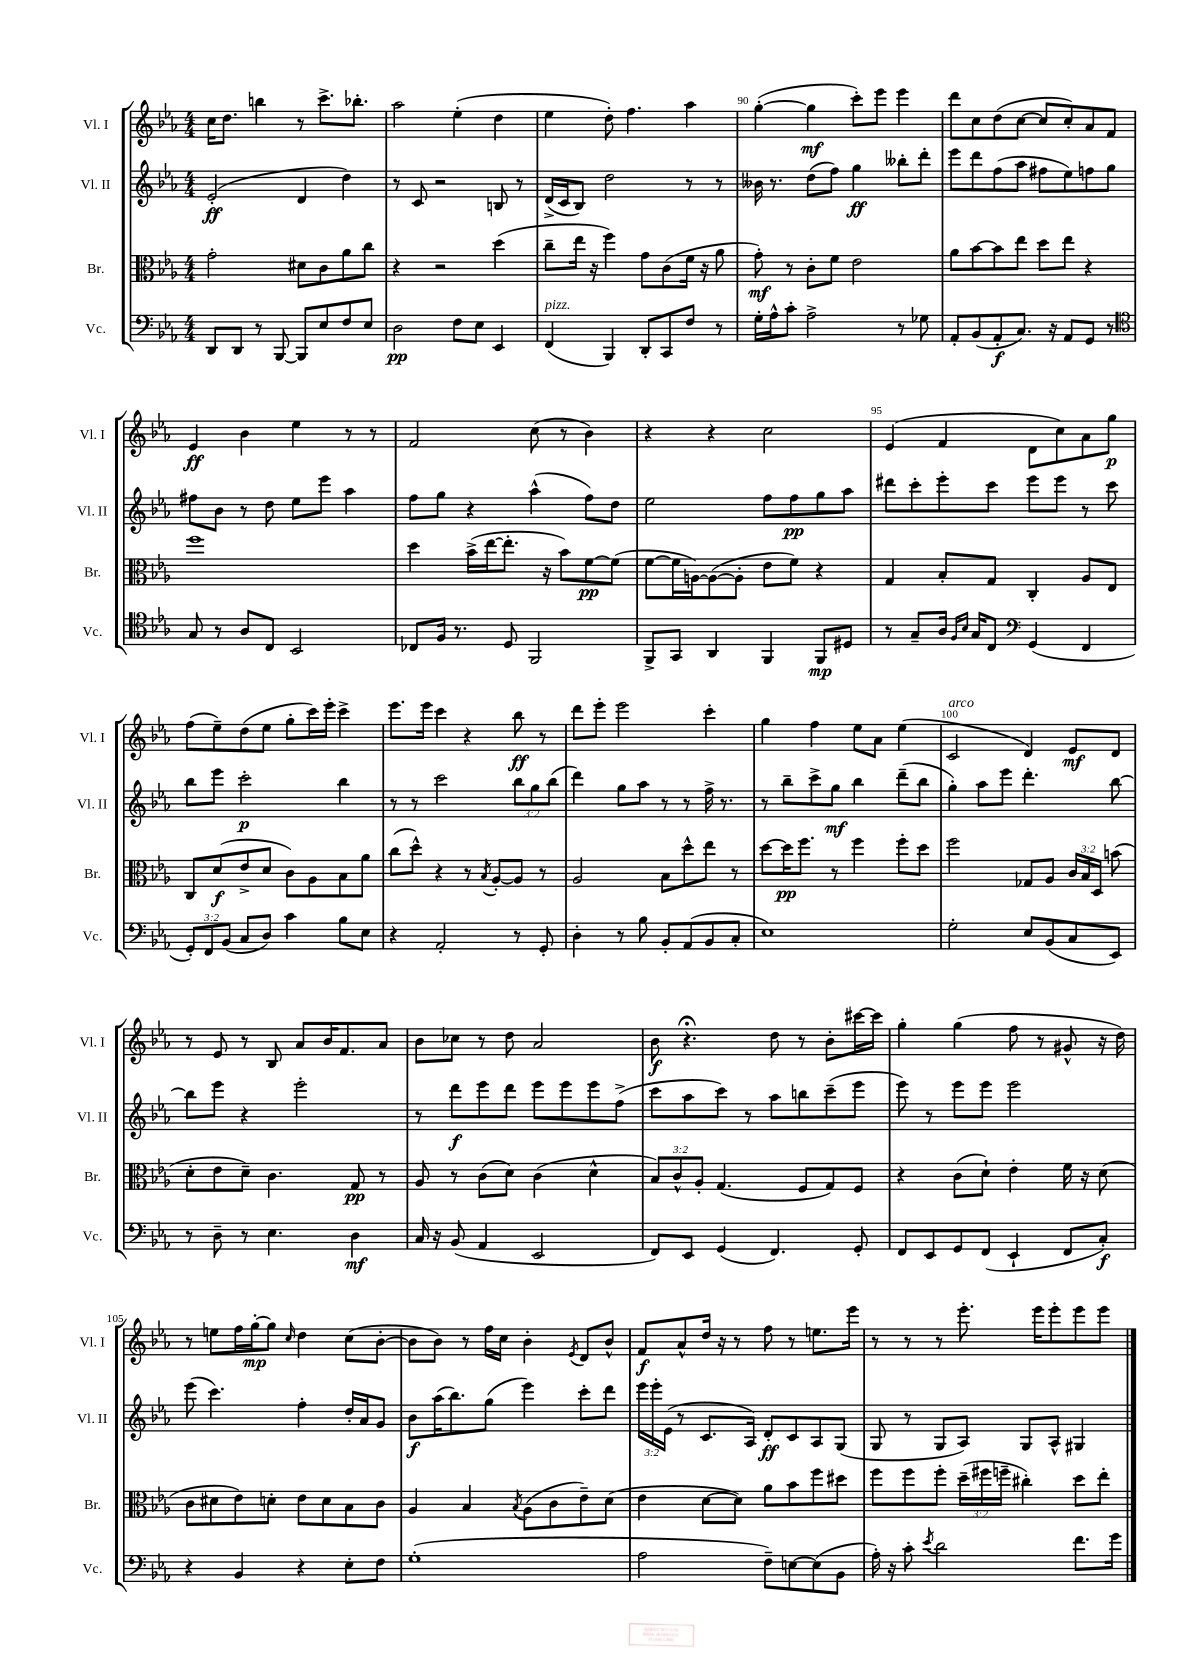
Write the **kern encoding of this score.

**kern	**dynam	**kern	**dynam	**kern	**dynam	**kern	**dynam
*part4	*part4	*part3	*part3	*part2	*part2	*part1	*part1
*staff4	*staff4	*staff3	*staff3	*staff2	*staff2	*staff1	*staff1
*I"Vc.	*	*I"Br.	*	*I"Vl. II	*	*I"Vl. I	*
*I'Vc.	*	*I'Br.	*	*I'Vl. II	*	*I'Vl. I	*
*clefF4	*	*clefC3	*	*clefG2	*	*clefG2	*
*k[b-e-a-]	*	*k[b-e-a-]	*	*k[b-e-a-]	*	*k[b-e-a-]	*
*M4/4	*	*M4/4	*	*M4/4	*	*M4/4	*
=87	=87	=87	=87	=87	=87	=87	=87
8DD/L	.	2g'\	.	(2e-'/	ff	16cc\KL	.
.	.	.	.	.	.	8.dd\J	.
8DD/J	.	.	.	.	.	.	.
8r	.	.	.	.	.	4bbn\	.
[8BBB-/	.	.	.	.	.	.	.
8BBB-/L]	.	8d#X\L	.	4d/	.	8r	.
8E-/	.	8c\	.	.	.	8.ccc^\L	.
8F/	.	8a-\	.	4dd\)	.	.	.
.	.	.	.	.	.	8.bb-X'\J	.
8E-/J	.	8cc\J	.	.	.	.	.
=88	=88	=88	=88	=88	=88	=88	=88
2D\	pp	4r	.	8r	.	2aa-\	.
.	.	.	.	8c/	.	.	.
.	.	2r	.	2r	.	.	.
8F\L	.	.	.	.	.	(4ee-'\	.
8E-\J	.	.	.	.	.	.	.
4EE-/	.	(4dd\	.	8Bn/	.	4dd\	.
.	.	.	.	8r	.	.	.
=89	=89	=89	=89	=89	=89	=89	=89
!LO:TX:a:i:t=pizz.	!	!	!	!	!	!	!
(4FF/	.	8cc~\L	.	(16d^/LL	.	4ee-\	.
.	.	.	.	16c/J	.	.	.
.	.	16ee-\Jk	.	8B-/J)	.	.	.
.	.	16r	.	.	.	.	.
4BBB-/)	.	4ff\)	.	2dd\	.	8dd'\)	.
.	.	.	.	.	.	4.ff\	.
8DD'/L	.	8g\L	.	.	.	.	.
8CC/	.	(8c\	.	.	.	.	.
8F/J	.	16f\Jk	.	8r	.	4aa-\	.
.	.	16r	.	.	.	.	.
8r	.	8a-\	.	8r	.	.	.
=90	=90	=90	=90	=90	=90	=90	=90
16G'\LL	.	8g'\)	mf	16b--X\	.	([4gg'\	.
16A-^^\J	.	.	.	8.r	.	.	.
8c'\J	.	8r	.	.	.	.	.
2A-^\	.	8c'\L	.	(8dd\L	.	4gg\]	mf
.	.	8f\J	.	8ff\J)	.	.	.
.	.	2e-\	.	4gg\	ff	8ccc'\L)	.
.	.	.	.	.	.	8eee-\J	.
8r	.	.	.	8bb--X'\L	.	4eee-\	.
8G-X\	.	.	.	8ddd'\J	.	.	.
=91	=91	=91	=91	=91	=91	=91	=91
8AA-'/L	.	8a-\L	.	8eee-\L	.	8ddd\L	.
(8BB-/	.	[8b-\	.	8ddd\	.	8cc\	.
8AA-'/	f	8b-\]	.	(8ff\	.	(8dd\	.
8.C/J)	.	8ee-\J	.	8aa-\J	.	[8cc\J	.
.	.	8dd\L	.	8ff#X\L	.	8cc/L]	.
16r	.	.	.	.	.	.	.
8AA-/L	.	8ee-\J	.	8ee-\)	.	8cc'/)	.
8GG/J	.	4r	.	8ffn\	.	8a-/	.
8r	.	.	.	8gg\J	.	8f/J	.
!!LO:LB:g=z
=92	=92	=92	=92	=92	=92	=92	=92
*clefC4	*	*	*	*	*	*	*
8G/	.	1ff	.	8ff#X\L	.	4e-/	ff
8r	.	.	.	8b-\J	.	.	.
8A-/L	.	.	.	8r	.	4b-\	.
8C/J	.	.	.	8dd\	.	.	.
2BB-/	.	.	.	8ee-\L	.	4ee-\	.
.	.	.	.	8eee-\J	.	.	.
.	.	.	.	4aa-\	.	8r	.
.	.	.	.	.	.	8r	.
=93	=93	=93	=93	=93	=93	=93	=93
8C-X/L	.	4dd\	.	8ff\L	.	2f/	.
16F/Jk	.	.	.	8gg\J	.	.	.
8.r	.	.	.	.	.	.	.
.	.	(16b-^\LL	.	4r	.	.	.
.	.	[16ee-\J	.	.	.	.	.
8D/	.	8.ee-'\J]	.	.	.	.	.
2FF/	.	.	.	(4aa-^^\	.	(8cc\	.
.	.	16r	.	.	.	.	.
.	.	8b-\L)	.	.	.	8r	.
.	.	[8f\	pp	8ff\L)	.	4b-\)	.
.	.	(8f\J]	.	8dd\J	.	.	.
=94	=94	=94	=94	=94	=94	=94	=94
8FF^/L	.	[8f\L	.	2ee-\	.	4r	.
8GG/J	.	16f\L]	.	.	.	.	.
.	.	[16An\J)	.	.	.	.	.
4AA-/	.	(8A\_	.	.	.	4r	.
.	.	8A'\J]	.	.	.	.	.
4FF/	.	8e-\L	.	8ff\L	.	2cc\	.
.	.	8f\J)	.	8ff\	pp	.	.
8FF/L	mp	4r	.	8gg\	.	.	.
8D#X/J	.	.	.	8aa-\J	.	.	.
=95	=95	=95	=95	=95	=95	=95	=95
8r	.	4G/	.	8ddd#X\L	.	(4e-/	.
8G~/L	.	.	.	8ccc'\	.	.	.
16A-/Jk	.	8B-'/L	.	8eee-'\	.	4f/	.
16qqF/LL	.	.	.	.	.	.	.
16qqB-/JJ	.	.	.	.	.	.	.
16G/KL	.	.	.	.	.	.	.
8C/J	.	8G/J	.	8ccc\J	.	.	.
*clefF4	*	*	*	*	*	*	*
(4GG/	.	4C'/	.	8eee-\L	.	8d\L	.
.	.	.	.	8eee-\J	.	8cc\)	.
4FF/	.	8A-/L	.	8r	.	8a-\	.
.	.	8E-/J	.	8ccc\	.	8gg\J	p
!!LO:LB:g=z
=96	=96	=96	=96	=96	=96	=96	=96
12GG'/L)	.	8C/L	.	8bb-\L	.	(8ff\L	.
12FF/	.	.	.	.	.	.	.
.	.	(8d/	f	8eee-\J	.	8ee-~\)	.
(12BB-/J	.	.	.	.	.	.	.
8C/L	.	8e-^/	.	2ccc'\	p	(8dd\	.
8D/J)	.	8d/J	.	.	.	8ee-\J	.
4c\	.	8c\L)	.	.	.	8gg'\L	.
.	.	8A-\	.	.	.	16ccc\L)	.
.	.	.	.	.	.	16eee-'\JJ	.
8B-\L	.	8B-\	.	4bb-\	.	4ccc^\	.
8E-\J	.	8a-\J	.	.	.	.	.
=97	=97	=97	=97	=97	=97	=97	=97
4r	.	(8cc\L	.	8r	.	8.eee-\L	.
.	.	8dd^^\J)	.	8r	.	.	.
.	.	.	.	.	.	16eee-\Jk	.
2AA-'/	.	4r	.	2ccc\	.	4ccc\	.
.	.	8r	.	.	.	4r	.
.	.	8qB-/	.	.	.	.	.
.	.	[8A-'/L	.	.	.	.	.
8r	.	8A-/J]	.	12bb-\L	.	8bb-\	ff
.	.	.	.	12gg\	.	.	.
8GG'/	.	8r	.	.	.	8r	.
.	.	.	.	(12bb-\J	.	.	.
=98	=98	=98	=98	=98	=98	=98	=98
4D'\	.	2A-/	.	4ddd\)	.	8ddd\L	.
.	.	.	.	.	.	8eee-'\J	.
8r	.	.	.	8gg\L	.	2eee-\	.
8B-\	.	.	.	8aa-\J	.	.	.
8BB-'/L	.	8B-\L	.	8r	.	.	.
(8AA-/	.	8dd^^\	.	8r	.	.	.
8BB-/	.	8ee-\J	.	16ff^\	.	4ccc'\	.
.	.	.	.	8.r	.	.	.
8C'/J	.	8r	.	.	.	.	.
=99	=99	=99	=99	=99	=99	=99	=99
1E-)	.	[8dd\L	.	8r	.	4gg\	.
.	.	16dd\K]	pp	8bb-~\L	.	.	.
.	.	8.ff\J	.	.	.	.	.
.	.	.	.	8ccc^\	.	4ff\	.
.	.	8r	.	8gg\J	mf	.	.
.	.	4ff\	.	4bb-\	.	8ee-\L	.
.	.	.	.	.	.	8a-\J	.
.	.	8ff'\L	.	(8ddd~\L	.	(4ee-\	.
.	.	8dd\J	.	8bb-\J	.	.	.
=100	=100	=100	=100	=100	=100	=100	=100
!	!	!	!	!	!	!LO:TX:a:i:t=arco	!
2G'\	.	2ff\	.	4gg'\)	.	2c/	.
.	.	.	.	8aa-\L	.	.	.
.	.	.	.	8eee-\J	.	.	.
8E-/L	.	8G-X/L	.	4.ddd'\	.	4d/)	.
(8BB-/	.	8A-/J	.	.	.	.	.
8C/	.	24c/LL	.	.	.	8e-/L	mf
.	.	24B-/	.	.	.	.	.
.	.	24D/JJ	.	.	.	.	.
8EE-/J)	.	(8bn\	.	[8bb-\	.	8d/J	.
!!LO:LB:g=z
=101	=101	=101	=101	=101	=101	=101	=101
8r	.	8d'\L	.	8bb-\L]	.	8r	.
8D~\	.	8e-\	.	8eee-\J	.	8e-/	.
8r	.	8d~\J)	.	4r	.	8r	.
4.E-\	.	4.c\	.	.	.	8B-/	.
.	.	.	.	2eee-'\	.	8a-/L	.
.	.	.	.	.	.	16b-/K	.
.	.	.	.	.	.	8.f/	.
4D\	mf	8G/	pp	.	.	.	.
.	.	8r	.	.	.	8a-/J	.
=102	=102	=102	=102	=102	=102	=102	=102
16C/	.	8A-/	.	8r	.	8b-\L	.
16r	.	.	.	.	.	.	.
(8BB-/	.	8r	.	8ddd\L	f	8cc-X\J	.
4AA-/	.	(8c\L	.	8eee-\	.	8r	.
.	.	8d\J)	.	8ddd\J	.	8dd\	.
2EE-/	.	(4c\	.	8eee-\L	.	2a-/	.
.	.	.	.	8eee-\	.	.	.
.	.	4d^^\	.	8eee-\	.	.	.
.	.	.	.	(8ff^\J	.	.	.
=103	=103	=103	=103	=103	=103	=103	=103
8FF/L)	.	12B-/L)	.	8ccc\L	.	8b-\	f
.	.	12c^^/	.	.	.	.	.
8EE-/J	.	.	.	8aa-\	.	4.r;<	.
.	.	12A-'/J	.	.	.	.	.
(4GG/	.	(4.G/	.	8ccc\J)	.	.	.
.	.	.	.	8r	.	.	.
4.FF/)	.	.	.	8aa-\L	.	8dd\	.
.	.	8F/L	.	8bbn\	.	8r	.
.	.	8G/)	.	(8ccc~\	.	8b-'\L	.
8GG'/	.	8F/J	.	8eee-\J	.	[16ccc#X\L	.
.	.	.	.	.	.	16ccc#\JJ]	.
=104	=104	=104	=104	=104	=104	=104	=104
8FF/L	.	4r	.	8eee-\)	.	4gg'\	.
8EE-/	.	.	.	8r	.	.	.
8GG/	.	(8c\L	.	8eee-\L	.	(4gg\	.
(8FF/J	.	8d`\J)	.	8eee-\J	.	.	.
4EE-`/	.	4e-'\	.	2eee-\	.	8ff\	.
.	.	.	.	.	.	8r	.
8FF/L	.	16f\	.	.	.	8g#X^^/	.
.	.	16r	.	.	.	.	.
8C'/J)	f	(8d\	.	.	.	16r	.
.	.	.	.	.	.	16dd\)	.
!!LO:LB:g=z
=105	=105	=105	=105	=105	=105	=105	=105
4r	.	8c\L	.	(8eee-\	.	8r	.
.	.	8d#X\	.	4.ccc\)	.	8een\L	.
4BB-/	.	8e-\)	.	.	.	16ff\L	.
.	.	.	.	.	.	[16gg'\J	mp
.	.	8dn'\J	.	.	.	8gg\J]	.
.	.	.	.	.	.	16qqcc/	.
4r	.	8e-\L	.	4ff'\	.	4dd\	.
.	.	8d\	.	.	.	.	.
8E-'\L	.	8B-\	.	16dd'/LL	.	(8cc\L	.
.	.	.	.	16a-/J	.	.	.
8F\J	.	8c\J	.	8g/J	.	[8b-'\J	.
=106	=106	=106	=106	=106	=106	=106	=106
(1G'	.	4A-/	.	8b-\L	f	8b-\L]	.
.	.	.	.	(16aa-\K	.	8b-\J)	.
.	.	.	.	8.bb-\)	.	.	.
.	.	4B-/	.	.	.	8r	.
.	.	.	.	(8gg\J	.	16ff\LL	.
.	.	.	.	.	.	16cc\JJ	.
.	.	8qB-/	.	.	.	.	.
.	.	(8A-\L	.	4eee-\)	.	4b-'\	.
.	.	8c\	.	.	.	.	.
.	.	.	.	.	.	8qe-/	.
.	.	8e-~\)	.	8ccc'\L	.	8d/L	.
.	.	(8d\J	.	8ddd\J	.	8b-^^/J	.
=107	=107	=107	=107	=107	=107	=107	=107
2A-\	.	4e-\	.	24eee-\LL	.	8f/L	f
.	.	.	.	24eee-'\	.	.	.
.	.	.	.	(24e-\JJ	.	.	.
.	.	.	.	8r	.	8a-^^/	.
.	.	[8d\L	.	8.c/L	.	16dd/Jk	.
.	.	.	.	.	.	16r	.
.	.	8d\J])	.	.	.	8r	.
.	.	.	.	16A-/Jk)	.	.	.
8F~\L)	.	8a-\L	.	8d'/L	ff	8ff\	.
[8En\	.	8b-\	.	8c/	.	8r	.
(8E\]	.	8ff\	.	8A-/	.	8.een\L	.
8BB-\J	.	8dd#X\J	.	(8G/J	.	.	.
.	.	.	.	.	.	16eee-\Jk	.
=108	=108	=108	=108	=108	=108	=108	=108
16A-'\)	.	8ff\L	.	8G/	.	8r	.
16r	.	.	.	.	.	.	.
8c'\	.	8ff\	.	8r	.	8r	.
8qe-/	.	.	.	.	.	.	.
2d\	.	8ff'\J	.	8G/L	.	8r	.
.	.	(24dd~\LL	.	8A-/J)	.	8.eee-'\	.
.	.	24ff#X\	.	.	.	.	.
.	.	24ffn~\JJ	.	.	.	.	.
.	.	4cc#X'\)	.	8G/L	.	.	.
.	.	.	.	.	.	16eee-\KL	.
.	.	.	.	8A-^^/J	.	8eee-'\	.
8.f\L	.	8dd\L	.	4G#X/	.	8eee-\	.
.	.	8ee-'\J	.	.	.	8eee-\J	.
16g\Jk	.	.	.	.	.	.	.
==	==	==	==	==	==	==	==
*-	*-	*-	*-	*-	*-	*-	*-
